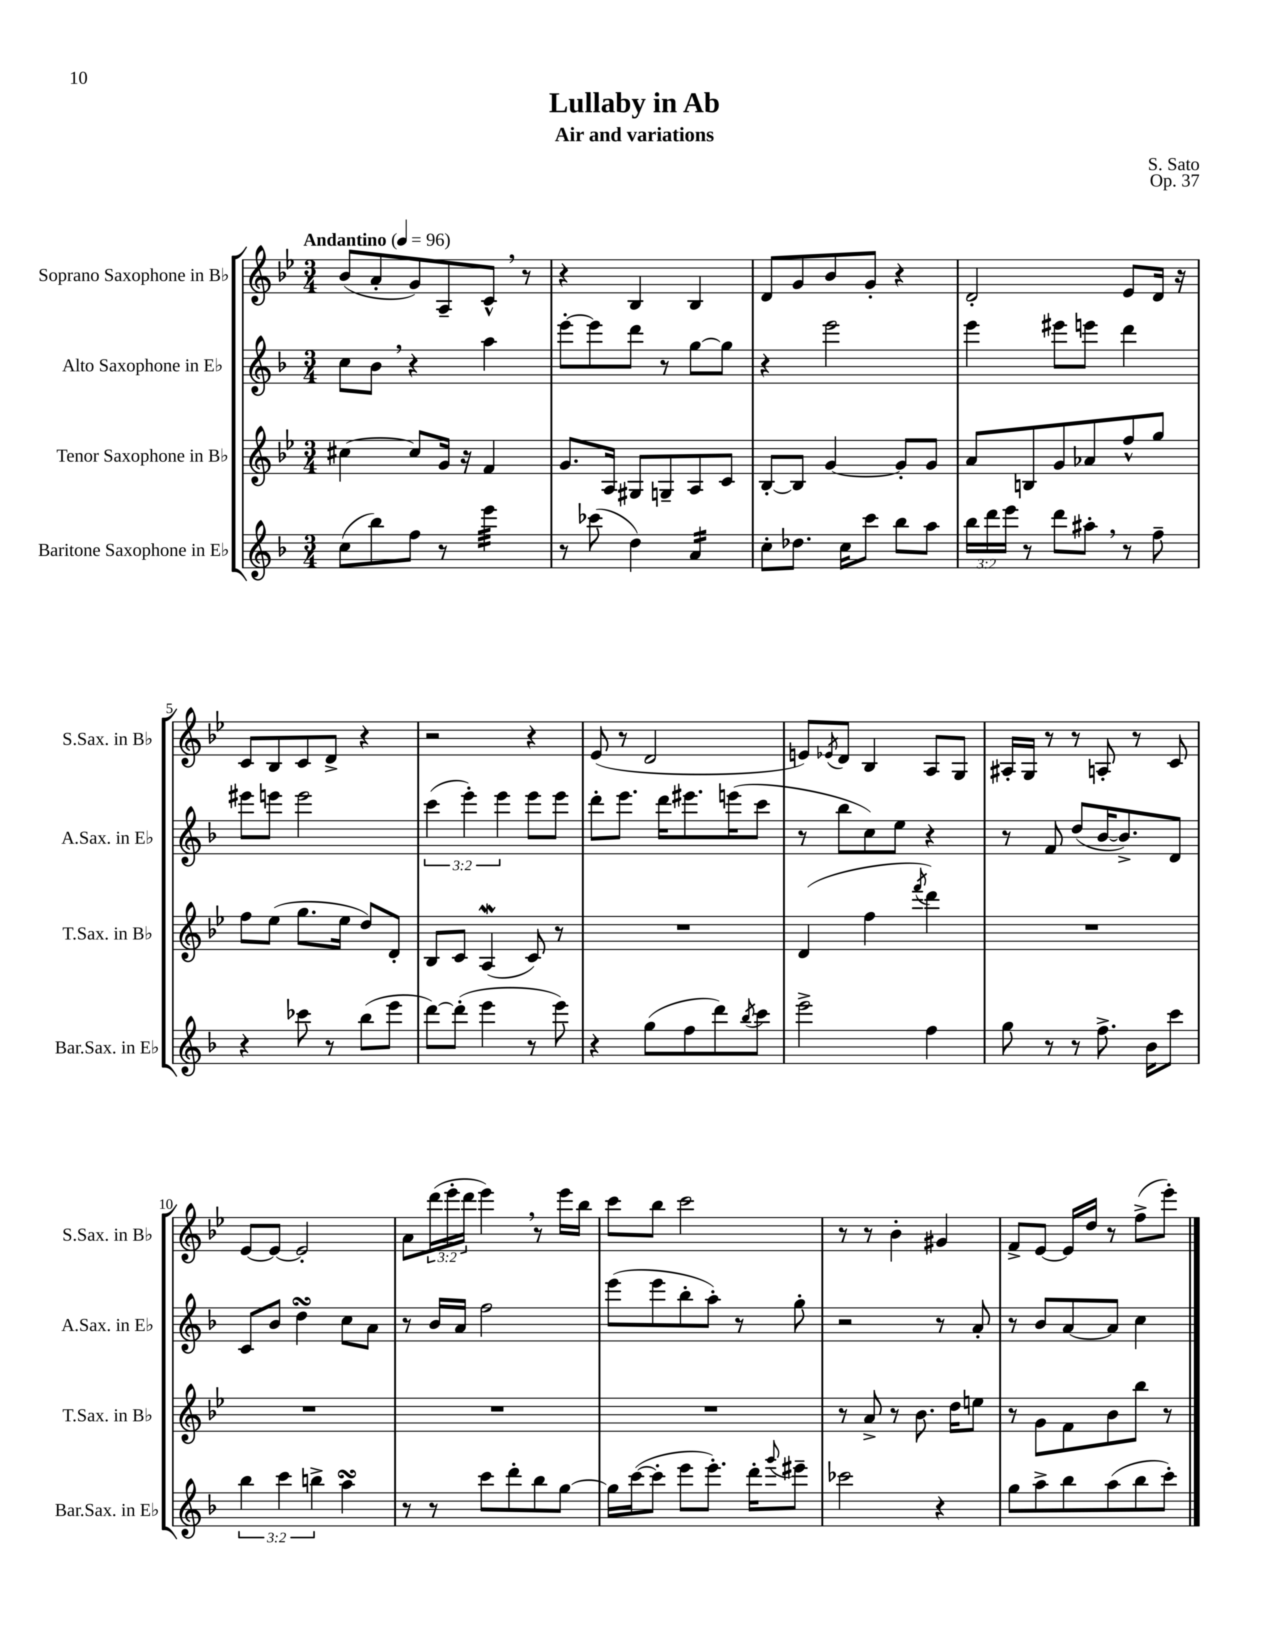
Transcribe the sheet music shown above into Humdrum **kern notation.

**kern	**kern	**kern	**kern
*staff4	*staff3	*staff2	*staff1
*clefG2	*clefG2	*clefG2	*clefG2
*k[b-]	*k[b-e-]	*k[b-]	*k[b-e-]
*M3/4	*M3/4	*M3/4	*M3/4
*MM96	*MM96	*MM96	*MM96
(8cc	[4cc#	8cc	(8b-
8bb-)	.	8b-	8a'
8ff	8cc#]	4r	8g)
8r	16g	.	8A~
.	16r	.	.
4eee	4f	4aa	8c^^
.	.	.	8r
=	=	=	=
8r	8.g	[8eee'	4r
(8ccc-	.	8eee]	.
.	16A	.	.
4dd)	8G#	8ddd	4B-
.	8G~	8r	.
4a	8A	[8gg	4B-
.	8c	8gg]	.
=	=	=	=
8cc'	[8B-'	4r	8d
8.dd-	8B-]	.	8g
.	[4g	2eee	8b-
16cc	.	.	.
8ccc	.	.	8g'
8bb-	8g']	.	4r
8aa	8g	.	.
=	=	=	=
24bb-	8a	4eee	2d'
24ddd	.	.	.
24eee	.	.	.
8r	8B	.	.
8ddd	8g	8eee#	.
8aa#'	8a-	8eee	.
8r	8ff^^	4ddd	8e-
8ff~	8gg	.	16d
.	.	.	16r
=	=	=	=
4r	8ff	8eee#	8c
.	(8ee-	8eee	8B-
8ccc-	8.gg	2eee	8c
8r	.	.	8d^
.	16ee-	.	.
(8bb-	8dd)	.	4r
8eee	8d'	.	.
=	=	=	=
[8ddd)	8B-	(6ccc	2r
(8ddd']	8c	.	.
.	.	6eee')	.
4eee	(4A	.	.
.	.	6eee	.
8r	8c)	8eee	4r
8eee)	8r	8eee	.
=	=	=	=
4r	2.r	8ddd'	(8e-
.	.	8.eee	8r
(8gg	.	.	2d
.	.	16ddd	.
8ff	.	8.eee#	.
8ddd)	.	.	.
.	.	(16eee	.
8qbb-	.	.	.
8ccc	.	8ccc	.
=	=	=	=
2eee^	(4d	8r	8e)
.	.	.	8qe-
.	.	8bb-	8d
.	4ff	8cc)	4B-
.	.	8ee	.
.	8qfff	.	.
4ff	4ddd)	4r	8A
.	.	.	8G
=	=	=	=
8gg	2.r	8r	16A#'
.	.	.	16G
8r	.	8f	8r
8r	.	(8dd	8r
8.ff^	.	[16b-	8A'
.	.	8.b-^])	.
.	.	.	8r
16b-	.	.	.
8ccc	.	8d	8c
=	=	=	=
6bb-	2.r	8c	[8e-
.	.	8b-	8e-_
6ccc	.	.	.
.	.	4dd	2e-']
6bb^	.	.	.
4aa	.	8cc	.
.	.	8a	.
=	=	=	=
8r	2.r	8r	8a
8r	.	16b-	(24ddd
.	.	.	24eee-'
.	.	16a	.
.	.	.	24ddd
8ccc	.	2ff	4eee-)
8ddd'	.	.	.
8bb-	.	.	8r
[8gg	.	.	16eee-
.	.	.	16bb-
=	=	=	=
16gg]	2.r	(8eee	8ccc
([16ccc	.	.	.
8ccc']	.	8eee	8bb-
8eee	.	8bb-'	2ccc
8.eee')	.	8aa')	.
.	.	8r	.
16ddd'	.	.	.
8qqggg	.	.	.
8eee#~	.	8gg'	.
=	=	=	=
2ccc-	8r	2r	8r
.	8a^	.	8r
.	8r	.	4b-'
.	8.b-	.	.
4r	.	8r	4g#
.	16dd	.	.
.	8ee	8a'	.
=	=	=	=
8gg	8r	8r	8f^
8aa^	8g	8b-	[8e-
8bb-	8f	[8a	16e-]
.	.	.	16dd
(8aa	8b-	8a]	8r
8bb-	8bb-	4cc	(8ff^
8ccc')	8r	.	8eee-')
==	==	==	==
*-	*-	*-	*-
